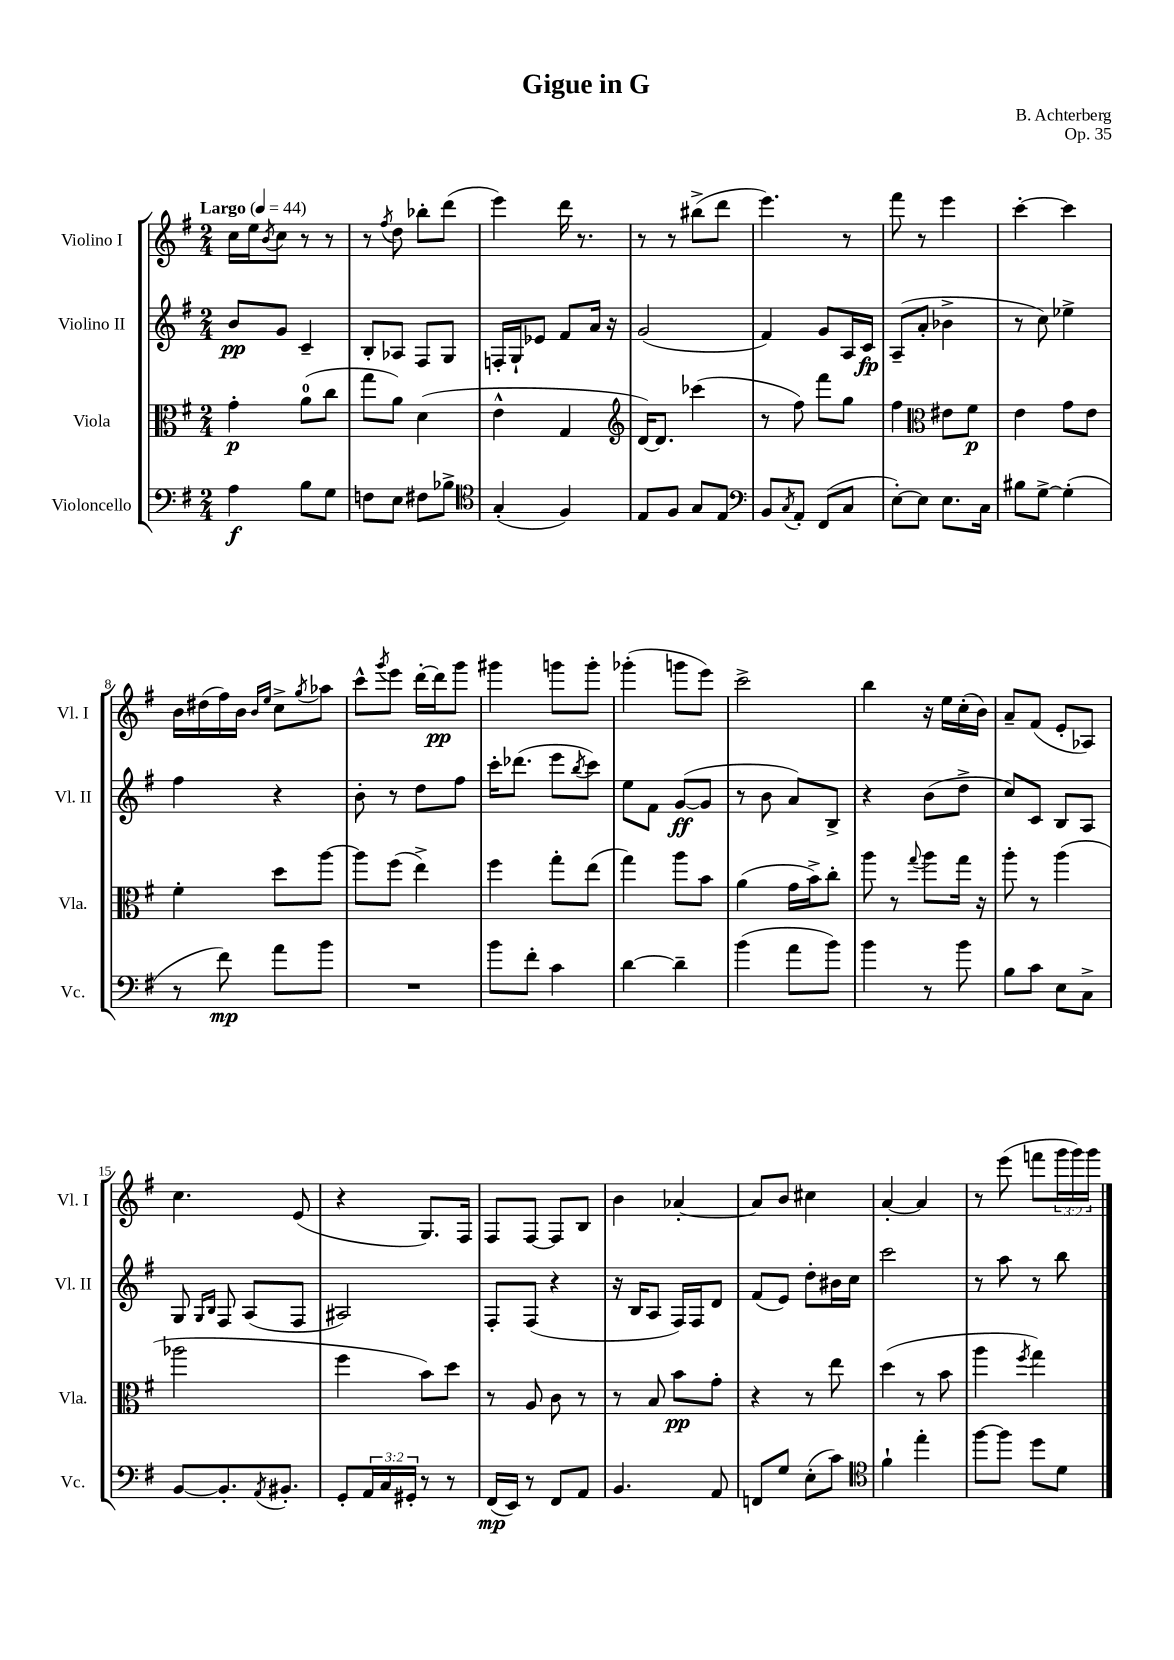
\header { title = "Gigue in G" composer = "B. Achterberg" opus = "Op. 35" }
<<
\new StaffGroup <<
\new Staff = "s0" \with { instrumentName = "Violino I" shortInstrumentName = "Vl. I" } {
    \clef treble \key g \major \numericTimeSignature \time 2/4 \override Staff.TupletNumber.text = #tuplet-number::calc-fraction-text \tempo "Largo" 4 = 44
    c''16 e''16 \acciaccatura { b'8 } c''8 r8 r8 |
    r8 \acciaccatura { fis''8 } d''8 bes''8-. d'''8( |
    e'''4) d'''16 r8. |
    r8 r8 bis''8->( d'''8 |
    e'''4.) r8 |
    fis'''8 r8 e'''4 |
    c'''4~-. c'''4 |
    b'16 dis''16( fis''16) b'16 \grace { b'16 e''16 } c''8-> \acciaccatura { g''8 } aes''8 |
    c'''8-^ \acciaccatura { g'''8 } e'''8 d'''16~-. d'''16\pp g'''8 |
    gis'''4 g'''8 g'''8-. |
    ges'''4-.( g'''8 e'''8) |
    c'''2-> |
    b''4 r16 e''16 c''16-.( b'16) |
    a'8-- fis'8( e'8-. aes8) |
    c''4. e'8( |
    r4 g8.) fis16 |
    fis8 fis8~ fis8 b8 |
    b'4 aes'4~-. |
    aes'8 b'8 cis''4 |
    a'4~-. a'4 |
    r8 e'''8( f'''8 \tuplet 3/2 { g'''16 g'''16) g'''16 } \bar "|." |
}
\new Staff = "s1" \with { instrumentName = "Violino II" shortInstrumentName = "Vl. II" } {
    \clef treble \key g \major \numericTimeSignature \time 2/4
    b'8\pp g'8 c'4-- |
    b8-. aes8 fis8 g8 |
    f16-. g16-! ees'8 fis'8 a'16 r16 |
    g'2( |
    fis'4) g'8 a16 c'16\fp |
    a8--( a'8-. bes'4-> |
    r8 c''8) ees''4-> |
    fis''4 r4 |
    b'8-. r8 d''8 fis''8 |
    c'''16-. des'''8.( e'''8 \acciaccatura { b''8 } c'''8) |
    e''8 fis'8 g'8~\ff( g'8 |
    r8 b'8 a'8) b8-> |
    r4 b'8( d''8-> |
    c''8) c'8 b8 a8 |
    g8 \grace { g16 b16 } fis8 a8( fis8 |
    ais2) |
    fis8-. fis8( r4 |
    r16 b16 a8 fis16) fis16 d'8 |
    fis'8( e'8) d''8-. bis'16 c''16 |
    c'''2 |
    r8 a''8 r8 b''8 \bar "|." |
}
\new Staff = "s2" \with { instrumentName = "Viola" shortInstrumentName = "Vla." } {
    \clef alto \key g \major \numericTimeSignature \time 2/4
    g'4-.\p a'8-0( c''8 |
    g''8 a'8) d'4( |
    e'4-^ g4 |
    \clef treble d'16~) d'8. ces'''4( |
    r8 fis''8) fis'''8 g''8 |
    fis''4 \clef alto eis'8 fis'8\p |
    e'4 g'8 e'8 |
    fis'4-. d''8 a''8~ |
    a''8 fis''8( e''4->) |
    fis''4 g''8-. e''8( |
    g''4) a''8 b'8 |
    a'4( g'16 b'16->) c''8-. |
    a''8 r8 \appoggiatura { g''8 } a''8 g''16 r16 |
    a''8-. r8 a''4( |
    aes''2 |
    fis''4 b'8) d''8 |
    r8 a8 c'8 r8 |
    r8 b8 b'8\pp g'8-. |
    r4 r8 e''8 |
    d''4( r8 b'8 |
    a''4 \acciaccatura { fis''8 } g''4) \bar "|." |
}
\new Staff = "s3" \with { instrumentName = "Violoncello" shortInstrumentName = "Vc." } {
    \clef bass \key g \major \numericTimeSignature \time 2/4 \override Staff.TupletNumber.text = #tuplet-number::calc-fraction-text
    a4\f b8 g8 |
    f8 e8 fis8 bes8-> |
    \clef tenor g4-.( fis4) |
    e8 fis8 g8 e8 |
    \clef bass b,8 \acciaccatura { c8 } a,8-. fis,8( c8 |
    e8~-.) e8 e8. c16 |
    bis8 g8~-> g4-.( |
    r8 fis'8\mp) a'8 b'8 |
    R2 |
    b'8 fis'8-. c'4 |
    d'4~ d'4-- |
    b'4( a'8 b'8) |
    b'4 r8 b'8 |
    b8 c'8 e8 c8-> |
    b,8~ b,8.-. \acciaccatura { a,8 } bis,8.-. |
    g,8-. \tuplet 3/2 { a,16 c16 gis,16-. } r8 r8 |
    fis,16\mp( e,16) r8 fis,8 a,8 |
    b,4. a,8 |
    f,8 g8 e8-.( c'8) |
    \clef tenor fis'4-! e''4-. |
    fis''8~ fis''8 d''8 d'8 \bar "|." |
}
>>
>>
